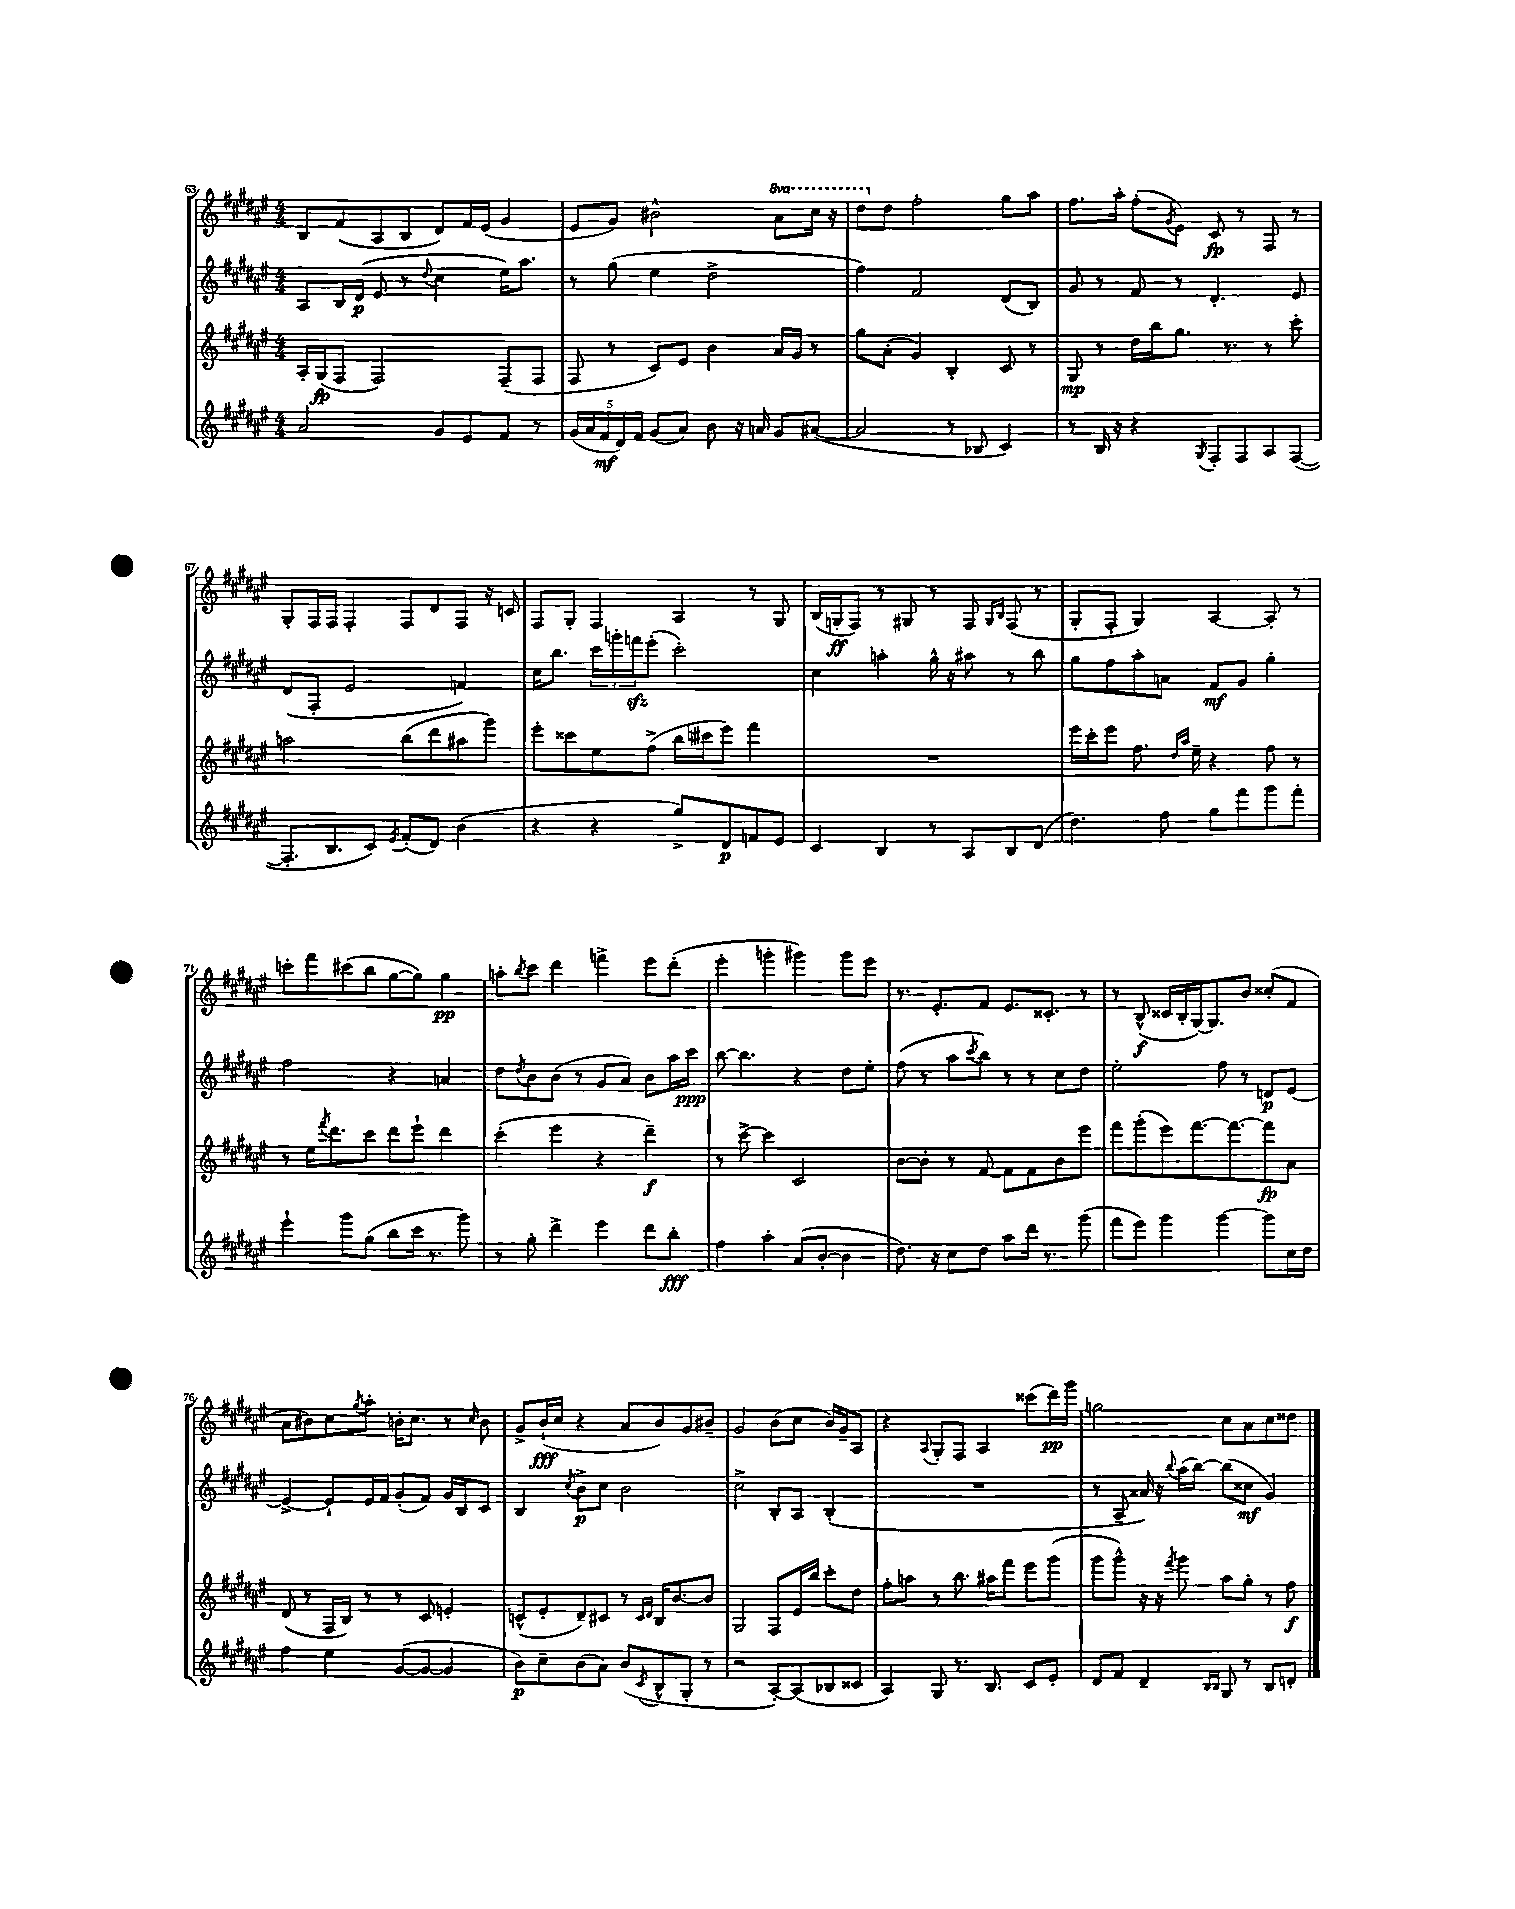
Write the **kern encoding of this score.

**kern	**kern	**kern	**kern
*staff4	*staff3	*staff2	*staff1
*clefG2	*clefG2	*clefG2	*clefG2
*k[f#c#g#d#a#e#]	*k[f#c#g#d#a#e#]	*k[f#c#g#d#a#e#]	*k[f#c#g#d#a#e#]
*M4/4	*M4/4	*M4/4	*M4/4
2a#/	16A#'/LL	8A#/L	8B/L
.	(16G#/J	.	.
.	8F#/J	16B/L	(8f#/
.	.	(16d#/JJ	.
.	2F#/)	8e#/	8A#/
.	.	8r	8B/J
.	.	8qqdd#/	.
8g#/L	.	4cc#\	8d#/L)
8e#/	.	.	16f#/L
.	.	.	(16e#/JJ
8f#/J	(8F#~/L	16ee#\LK)	4g#/
.	.	8.aa#\J	.
8r	8F#/J	.	.
=	=	=	=
(20g#/LL	8F#/	8r	8e#/L
20a#/	.	.	.
20f#/	.	.	.
.	8r	(8gg#\	8g#/J)
20d#/)	.	.	.
20f#/JJ	.	.	.
(8g#/L	8c#/L)	4ee#\	2b#^^\
8a#/J)	8e#/J	.	.
8b\	4b\	2dd#^\	.
16r	.	.	.
16a/	.	.	.
8g#/L	16a#/LL	.	8aa#\L
.	16g#/JJ	.	.
([8a#/J	8r	.	16ccc#\Jk
.	.	.	16r
=	=	=	=
2a#/]	8gg#\L	4ff#\)	8ddd#\L
.	(8a#'\J	.	8dd#\J
.	4g#/)	2f#/	2ff#'\
8r	4B'/	.	.
8B-/	.	.	.
4c#/)	8c#/	(8d#/L	8gg#\L
.	8r	8B/J)	8aa#\J
=	=	=	=
8r	8G#/	8g#/	8.ff#\L
16B/	8r	8r	.
16r	.	.	16aa#'\Jk
4r	16dd#\LL	8f#/	(8ff#'\L
.	16bb\J	.	.
.	.	.	8qg#/
.	8.gg#\J	8r	8e#\J)
8qG#/	.	.	.
8F#'/L	.	4.d#'/	8c#/
.	8.r	.	.
8F#/	.	.	8r
8A#/	8r	.	8F#/
([8F#/J	8ccc#'\	8e#/	8r
=	=	=	=
8.F#'/]L	2aa\	(8d#/L	8G#'/L
.	.	8F#'/J	16F#/L
8.B/	.	.	16F#/JJ
.	.	2e#/	4F#'/
8c#/J)	.	.	.
8qe#/	.	.	.
(8f#'/L	(8bb\L	.	8F#/L
8d#/J)	8ddd#\	.	8d#/
(4b\	8aa#\	4f/)	8F#/J
.	8ggg#\J)	.	16r
.	.	.	16c/
=	=	=	=
4r	8eee#'\L	16cc#\LK	8F#/L
.	.	8.bb\J	.
.	8ccc##\	.	8G#'/J
4r	8ee#\	24ccc#\LL	4F#/
.	.	24ggg'\	.
.	.	24fff\J	.
.	(8ff#^\J	(8eee#'\J	.
8gg#^/L)	16bb\LL	2ccc#'\)	4A#/
.	16ccc#\J	.	.
8d#/	8eee#\J)	.	.
8f/	4fff#\	.	8r
8e#/J	.	.	8G#/
=	=	=	=
4c#/	1r	4cc#\	(16B/LL
.	.	.	16G'/J
.	.	.	8F#/J)
4B/	.	4aa'\	8r
.	.	.	8G#/
8r	.	16gg#^^\	8r
.	.	16r	.
8A#/L	.	8aa#\	8F#/
.	.	.	16qqG#/LL
.	.	.	16qqB/JJ
8B/	.	8r	(8F#/
(8d#/J	.	8bb\	8r
=	=	=	=
4.dd#\)	16eee#\LL	8gg#\L	8G#'/L
.	16ccc#'\J	.	.
.	8eee#\J	8ff#\	8F#'/J
.	8.ff#\	8aa#'\	4G#/)
8ff#\	.	8a\J	.
.	16qqdd#/LL	.	.
.	16qqaa#/JJ	.	.
.	16ee#~\	.	.
8gg#\L	4r	8f#/L	[4A#/
8fff#\	.	8g#/J	.
8ggg#\	8ff#\	4gg#'\	8A#'/]
8fff#'\J	8r	.	8r
=	=	=	=
4eee#`\	8r	2ff#\	8ccc'\L
.	16ee#\LK	.	8fff#\
.	8qfff#/	.	.
.	8.ddd#\	.	.
8ggg#\L	.	.	(8ccc#\
(8gg#\J	8ccc#\J	.	8bb\J
8bb\L	8ddd#\L	4r	[8gg#\L
16ccc#\Jk	8eee#`\J	.	8gg#\]J)
8.r	.	.	.
.	4ddd#\	4a/	4gg#\
8ggg#\)	.	.	.
=	=	=	=
8r	(4ccc#'\	8dd#\L	8aa'\L
.	.	8qdd#/	8qbb/
8gg#'\	.	8b\	8ccc#\J
4ddd#^\	4eee#\	(8b\J	4ddd#\
.	.	8r	.
4eee#\	4r	8g#/L	4fff^\
.	.	8a#/J)	.
8ddd#\L	4ddd#~\)	8b\L	8eee#\L
8bb'\J	.	16aa#\L	(8ddd#'\J
.	.	16ccc#\JJ	.
=	=	=	=
4ff#\	8r	[8bb\	4eee#'\
.	[8ccc#^\	4.bb\]	.
4aa#'\	4ccc#\]	.	4ggg'\
(8a#/L	2c#/	4r	4ggg#\)
[8b'/J	.	.	.
4b\]	.	8dd#\L	8ggg#\L
.	.	8ee#'\J	8eee#\J
=	=	=	=
8.dd#\)	[8b\L	(8ff#\	8.r
.	8b'\]J	8r	.
16r	.	.	8.e#'/L
8cc#\L	8r	8aa#\L	.
.	.	8qccc#/	.
8dd#\J	[8f#/	8bb\J)	8f#/J
8aa#\L	8f#\]L	8r	8.e#/L
16ddd#\Jk	8f#\	8r	.
8.r	.	.	8.c##'/J
.	8b\	8cc#\L	.
(8ggg#\	8eee#\J	8dd#\J	8r
=	=	=	=
8fff#\L	8fff#\L	2ee#'\	8r
8eee#\J)	(8ggg#'\	.	(8B^^/
4ggg#\	8eee#\)	.	16c##/LL
.	.	.	16B'/
.	[8.fff#\	.	[16G#/J)
.	.	.	8.G#/]
[4ggg#\	.	8ff#\	.
.	8.fff#\_	.	.
.	.	8r	8b/J
8ggg#\]L	8fff#\]	8d/L	(8cc##'/L
16cc#\L	8a#\J	[8e#/J	8f#/J
16dd#\JJ	.	.	.
=	=	=	=
4ff#\	(8d#/	4e#^/_	8a#\L
.	8r	.	8b#\)
4ee#\	16F#/LL	8e#`/]L	8cc#\
.	16B/JJ)	.	.
.	.	.	8qgg#/
.	8r	16e#/L	8aa#'\J
.	.	16f#/JJ	.
([8g#/L	8r	(8g#'/L	16b'\LK
.	.	.	8.cc#\J
8g#/_J	8c#/	8f#/J)	.
4g#/]	4e'/	16g#/LL	8r
.	.	16B/J	.
.	.	.	16qqcc#/
.	.	8c#/J	8b\
=	=	=	=
8b\L)	(8c^^/L	4B/	8g#^/L
8cc#~\	8e#'/	.	(16b`/L
.	.	.	16cc#/JJ
.	.	8qcc#/	.
(8b\	8d#~/)	8b^\L	4r
8a#\J)	8c#/J	8cc#\J	.
(8b/L	8r	2b\	8a#/L
.	16qqc#/LL	.	.
8qc#/	16qqd#/JJ	.	.
8B^^/	16B/LK	.	8b/)
.	[8.b/	.	.
8G#'/J	.	.	8g#/
8r	8b/]J	.	8b#~/J
=	=	=	=
2r	2G#/	2cc#^\	2g#/
[8A#'/L)	8F#/L	8B'/L	(8b\L
(8A#/]	16e#/L	8A#/J	8cc#\J
.	16bb/JJ	.	.
8B-/	8ccc#'\L	(4B'/	16b/LL)
.	.	.	16g#~/J
8c##/J	8dd#\J	.	8A#/J
=	=	=	=
4A#/)	8ff#'\L	1r	4r
.	8aa\J	.	.
.	.	.	8qqA#/
8G#/	8r	.	8G#'/L
8.r	8.bb\	.	8F#/J
.	.	.	4A#/
8.B/	16aa#\LK	.	.
.	8fff#\J	.	.
8c#/L	8eee#\L	.	(8ccc##\L
8e#'/J	(8ggg#\J	.	16ddd#\L)
.	.	.	16ggg#\JJ
=	=	=	=
8d#/L	8ggg#\L	8r	2gg\
8f#/J	8ggg#^^\J)	8A#~/	.
4d#~/	16r	16a##/)	.
.	16r	16r	.
.	8qfff#/	8qqbb/	.
.	8ggg#\	(16aa#\LL	.
.	.	[16bb\JJ)	.
16qqB/LL	.	.	.
16qqB/JJ	.	.	.
8G#/	8aa#\L	(8bb\]L	8cc#\L
8r	8gg#'\J	8cc##\J	8a#\
8B/L	8r	4g#/)	8cc#\
8d'/J	8ff#\	.	8dd##\J
==	==	==	==
*-	*-	*-	*-
